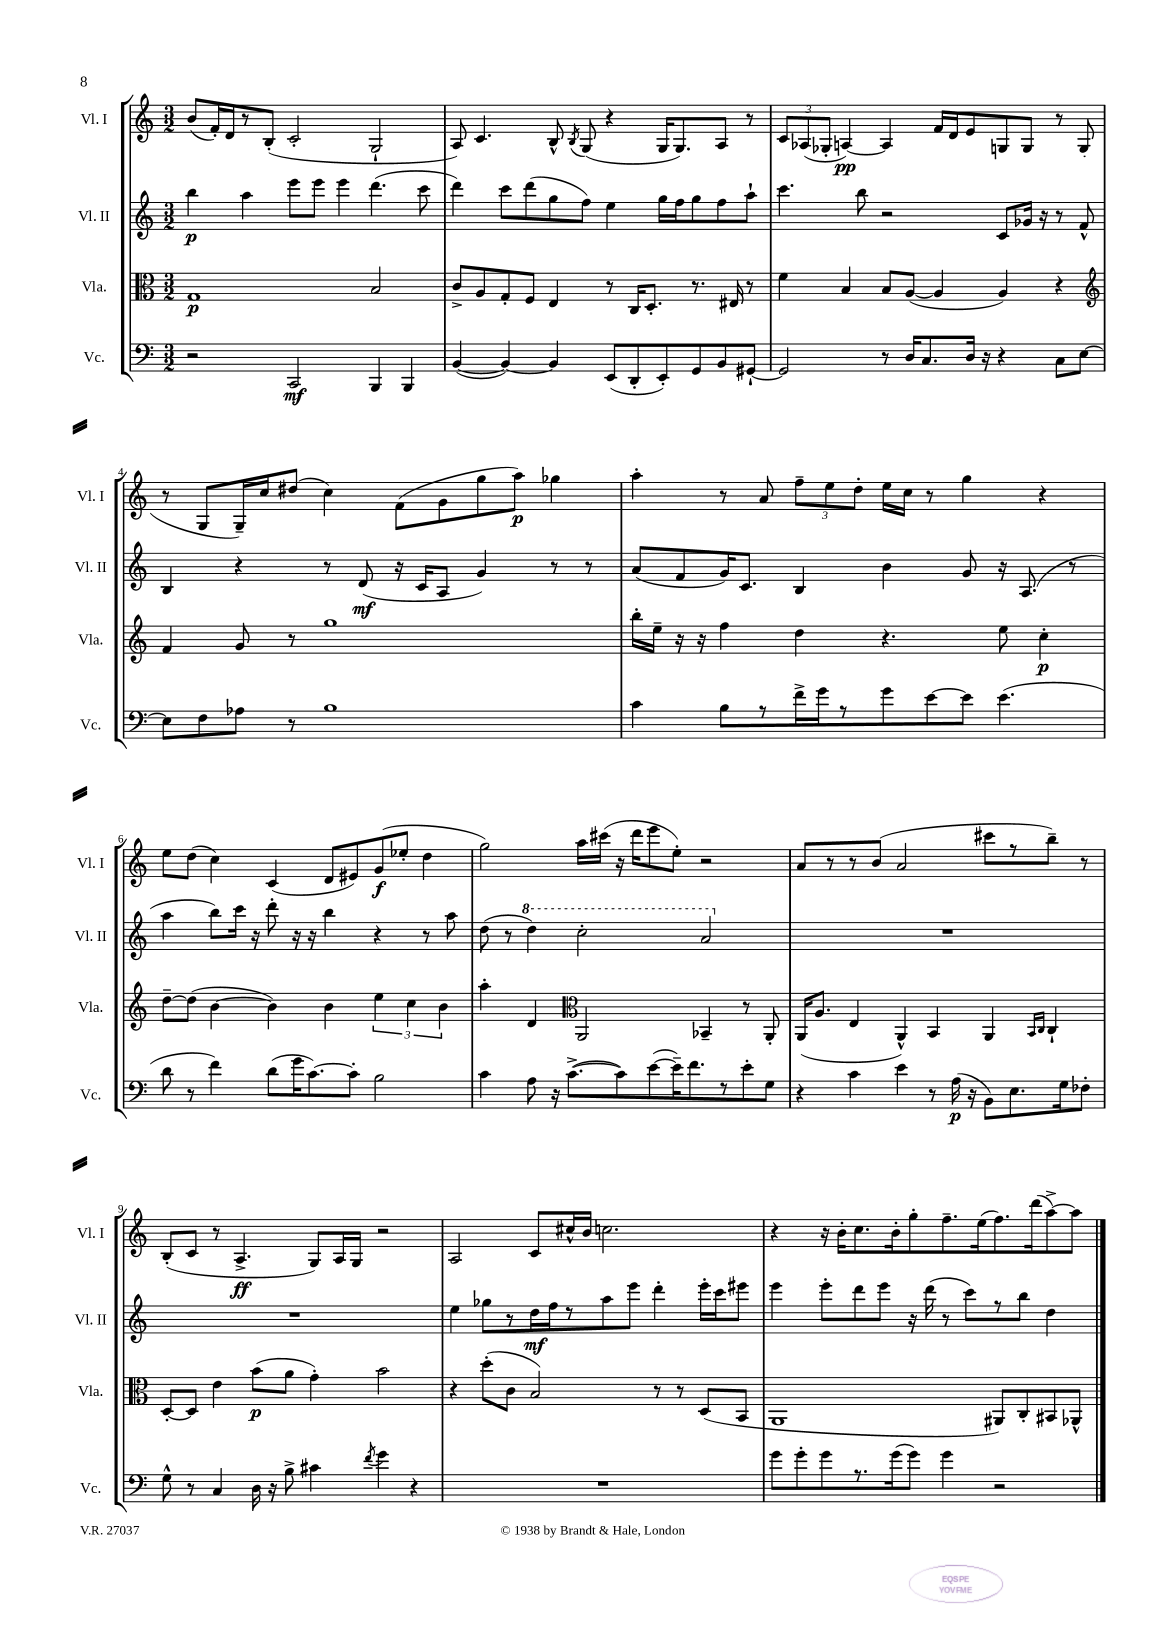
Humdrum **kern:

**kern	**dynam	**kern	**dynam	**kern	**dynam	**kern	**dynam
*part4	*part4	*part3	*part3	*part2	*part2	*part1	*part1
*staff4	*staff4	*staff3	*staff3	*staff2	*staff2	*staff1	*staff1
*I"Vc.	*	*I"Vla.	*	*I"Vl. II	*	*I"Vl. I	*
*I'Vc.	*	*I'Vla.	*	*I'Vl. II	*	*I'Vl. I	*
*clefF4	*	*clefC3	*	*clefG2	*	*clefG2	*
*k[]	*	*k[]	*	*k[]	*	*k[]	*
*M3/2	*	*M3/2	*	*M3/2	*	*M3/2	*
=1	=1	=1	=1	=1	=1	=1	=1
2r	.	1G	p	4bb\	p	(8b/L	.
.	.	.	.	.	.	16f'/L)	.
.	.	.	.	.	.	16d/J	.
.	.	.	.	4aa\	.	8r	.
.	.	.	.	.	.	(8B'/J	.
2CC/	mf	.	.	8eee\L	.	2c'/	.
.	.	.	.	8eee\J	.	.	.
.	.	.	.	4eee\	.	.	.
4BBB/	.	2B/	.	(4.ddd\	.	2G`/	.
4BBB/	.	.	.	.	.	.	.
.	.	.	.	8ccc\	.	.	.
=2	=2	=2	=2	=2	=2	=2	=2
([4BB/	.	8c^/L	.	4ddd\)	.	8A/)	.
.	.	8A/	.	.	.	4.c/	.
4BB/_)	.	8G'/	.	8ccc\L	.	.	.
.	.	8F/J	.	(8ddd\	.	.	.
4BB/]	.	4E/	.	8gg\	.	8B^^/	.
.	.	.	.	.	.	8qB/	.
.	.	.	.	8ff\J)	.	(8G/	.
(8EE/L	.	8r	.	4ee\	.	4r	.
8DD'/	.	16C/KL	.	.	.	.	.
.	.	8.D'/J	.	.	.	.	.
8EE'/)	.	.	.	16gg\LL	.	16G/KL	.
.	.	.	.	16ff\J	.	8.G/)	.
8GG/	.	8.r	.	8gg\	.	.	.
8BB/	.	.	.	8ff\	.	8A/J	.
.	.	16E#X/	.	.	.	.	.
[8GG#X`/J	.	8r	.	8aa`\J	.	8r	.
=3	=3	=3	=3	=3	=3	=3	=3
2GG#/]	.	4f\	.	4.ccc\	.	12c/L	.
.	.	.	.	.	.	(12A-X/	.
.	.	.	.	.	.	12G-X'/J	.
.	.	4B/	.	.	.	[4An/)	pp
.	.	.	.	8bb\	.	.	.
8r	.	8B/L	.	2r	.	4A/]	.
16D/KL	.	([8A/J	.	.	.	.	.
8.C/	.	.	.	.	.	.	.
.	.	4A/]	.	.	.	16f/LL	.
.	.	.	.	.	.	16d/J	.
16D/Jk	.	.	.	.	.	8e/	.
16r	.	.	.	.	.	.	.
4r	.	4A/)	.	8c/L	.	8Gn/	.
.	.	.	.	16g-X/Jk	.	8G/J	.
.	.	.	.	16r	.	.	.
8C\L	.	4r	.	8r	.	8r	.
[8E\J	.	.	.	8f^^/	.	(8G/	.
!!LO:LB:g=z
=4	=4	=4	=4	=4	=4	=4	=4
*	*	*clefG2	*	*	*	*	*
8E\L]	.	4f/	.	4B/	.	8r	.
8F\	.	.	.	.	.	8G/L	.
8A-X\J	.	8g/	.	4r	.	16G~/L)	.
.	.	.	.	.	.	16cc/J	.
8r	.	8r	.	.	.	(8dd#X/J	.
1B	.	1gg	.	8r	.	4cc\)	.
.	.	.	.	(8d/	mf	.	.
.	.	.	.	16r	.	(8f\L	.
.	.	.	.	16c/KL	.	.	.
.	.	.	.	8A/J	.	8g\	.
.	.	.	.	4g/)	.	8gg\	.
.	.	.	.	.	.	8aa\J)	p
.	.	.	.	8r	.	4gg-X\	.
.	.	.	.	8r	.	.	.
=5	=5	=5	=5	=5	=5	=5	=5
4c\	.	16bb'\LL	.	(8a/L	.	4aa'\	.
.	.	16ee~\JJ	.	.	.	.	.
.	.	16r	.	8f/	.	.	.
.	.	16r	.	.	.	.	.
8B\L	.	4ff\	.	16g/K)	.	8r	.
.	.	.	.	8.c/J	.	.	.
8r	.	.	.	.	.	8a/	.
16f^\L	.	4dd\	.	4B/	.	12ff~\L	.
16g\J	.	.	.	.	.	.	.
.	.	.	.	.	.	12ee\	.
8r	.	.	.	.	.	.	.
.	.	.	.	.	.	12dd'\J	.
8g\	.	4.r	.	4b\	.	16ee\LL	.
.	.	.	.	.	.	16cc\JJ	.
[8e\	.	.	.	.	.	8r	.
8e\J]	.	.	.	8g/	.	4gg\	.
(4.e\	.	8ee\	.	16r	.	.	.
.	.	.	.	(8.A/	.	.	.
.	.	4cc'\	p	.	.	4r	.
.	.	.	.	8r	.	.	.
!!LO:LB:g=z
=6	=6	=6	=6	=6	=6	=6	=6
8d\	.	[8dd~\L	.	4aa\	.	8ee\L	.
8r	.	(8dd\J]	.	.	.	(8dd\J	.
4f\)	.	[4b\	.	8bb\L)	.	4cc\)	.
.	.	.	.	16ccc\Jk	.	.	.
.	.	.	.	16r	.	.	.
(8d\L	.	4b\])	.	8ddd'\	.	(4c/	.
16g\K	.	.	.	16r	.	.	.
[8.c\)	.	.	.	16r	.	.	.
.	.	4b\	.	4bb\	.	8d/L	.
8c'\J]	.	.	.	.	.	8e#X/)	.
2B\	.	6ee\	.	4r	.	(8g/	f
.	.	.	.	.	.	8ee-X'/J	.
.	.	6cc\	.	.	.	.	.
.	.	.	.	8r	.	4dd\	.
.	.	6b\	.	.	.	.	.
.	.	.	.	8aa\	.	.	.
=7	=7	=7	=7	=7	=7	=7	=7
4c\	.	4aa'\	.	(8dd\	.	2gg\)	.
.	.	.	.	8r	.	.	.
*	*	*	*	*8va	*	*	*
8A\	.	4d/	.	4ddd\)	.	.	.
16r	.	.	.	.	.	.	.
([8.c^\L	.	.	.	.	.	.	.
*	*	*clefC3	*	*	*	*	*
.	.	2AA/	.	2ccc'\	.	16aa\LL	.
.	.	.	.	.	.	(16ccc#X\JJ	.
8c\])	.	.	.	.	.	16r	.
.	.	.	.	.	.	16ddd\KL	.
([8e\	.	.	.	.	.	8eee\	.
16e~\K])	.	.	.	.	.	8ee'\J)	.
8.f\	.	.	.	.	.	.	.
.	.	4BB-X~/	.	2aa/	.	2r	.
8r	.	.	.	.	.	.	.
8e'\	.	8r	.	.	.	.	.
8G\J	.	8AA'/	.	.	.	.	.
=8	=8	=8	=8	=8	=8	=8	=8
*	*	*	*	*X8va	*	*	*
4r	.	(16AA/KL	.	1.r	.	8a/L	.
.	.	8.A/J	.	.	.	.	.
.	.	.	.	.	.	8r	.
4c\	.	4E/	.	.	.	8r	.
.	.	.	.	.	.	(8b/J	.
4e\	.	4AA^^/)	.	.	.	2a/	.
8r	.	4BB/	.	.	.	.	.
(16A\	p	.	.	.	.	.	.
16r	.	.	.	.	.	.	.
8BB\L)	.	4AA/	.	.	.	8ccc#X\L	.
8.E\	.	.	.	.	.	8r	.
.	.	16qqBB/LL	.	.	.	.	.
.	.	16qqC/JJ	.	.	.	.	.
.	.	4C`/	.	.	.	8bb~\J)	.
16G\k	.	.	.	.	.	.	.
8F-X'\J	.	.	.	.	.	8r	.
!!LO:LB:g=z
=9	=9	=9	=9	=9	=9	=9	=9
8G^^\	.	[8D'/L	.	1.r	.	(8B'/L	.
8r	.	8D/J]	.	.	.	8c/J	.
4C/	.	4e\	.	.	.	8r	.
.	.	.	.	.	.	4.A^/	ff
16D\	.	(8b\L	p	.	.	.	.
16r	.	.	.	.	.	.	.
8B^\	.	8a\J	.	.	.	.	.
4c#X\	.	4g'\)	.	.	.	8G/L)	.
.	.	.	.	.	.	16A/L	.
.	.	.	.	.	.	16G/JJ	.
8qf/	.	.	.	.	.	.	.
4g\	.	2b\	.	.	.	2r	.
4r	.	.	.	.	.	.	.
=10	=10	=10	=10	=10	=10	=10	=10
1.r	.	4r	.	4ee\	.	2A/	.
.	.	(8dd'\L	.	8gg-X\L	.	.	.
.	.	8c\J	.	8r	.	.	.
.	.	2B/)	.	16dd\L	mf	8c/L	.
.	.	.	.	16ff\J	.	.	.
.	.	.	.	8r	.	16cc#X^^/L	.
.	.	.	.	.	.	16b/JJ	.
.	.	.	.	8aa\	.	2.ccn\	.
.	.	.	.	8eee\J	.	.	.
.	.	8r	.	4ddd'\	.	.	.
.	.	8r	.	.	.	.	.
.	.	(8D/L	.	16eee'\LL	.	.	.
.	.	.	.	16ccc\J	.	.	.
.	.	8BB/J	.	8eee#X\J	.	.	.
=11	=11	=11	=11	=11	=11	=11	=11
8g\L	.	1AA	.	4eee\	.	4r	.
8g'\	.	.	.	.	.	.	.
8g\	.	.	.	8eee'\L	.	16r	.
.	.	.	.	.	.	16b'\KL	.
8.r	.	.	.	8ddd\	.	8.cc\	.
.	.	.	.	8eee\J	.	.	.
(16g\k	.	.	.	.	.	16b'\k	.
8g\J)	.	.	.	16r	.	8gg'\	.
.	.	.	.	(16ddd\	.	.	.
4g\	.	.	.	8r	.	8.ff~\	.
.	.	.	.	8ccc\L)	.	.	.
.	.	.	.	.	.	(16ee\k	.
2r	.	8AA#X/L)	.	8r	.	8.ff\)	.
.	.	8C'/	.	8bb\J	.	.	.
.	.	.	.	.	.	(16ddd\k	.
.	.	8BB#X/	.	4dd\	.	[8aa^\)	.
.	.	8AA-X^^/J	.	.	.	8aa\J]	.
==	==	==	==	==	==	==	==
*-	*-	*-	*-	*-	*-	*-	*-
